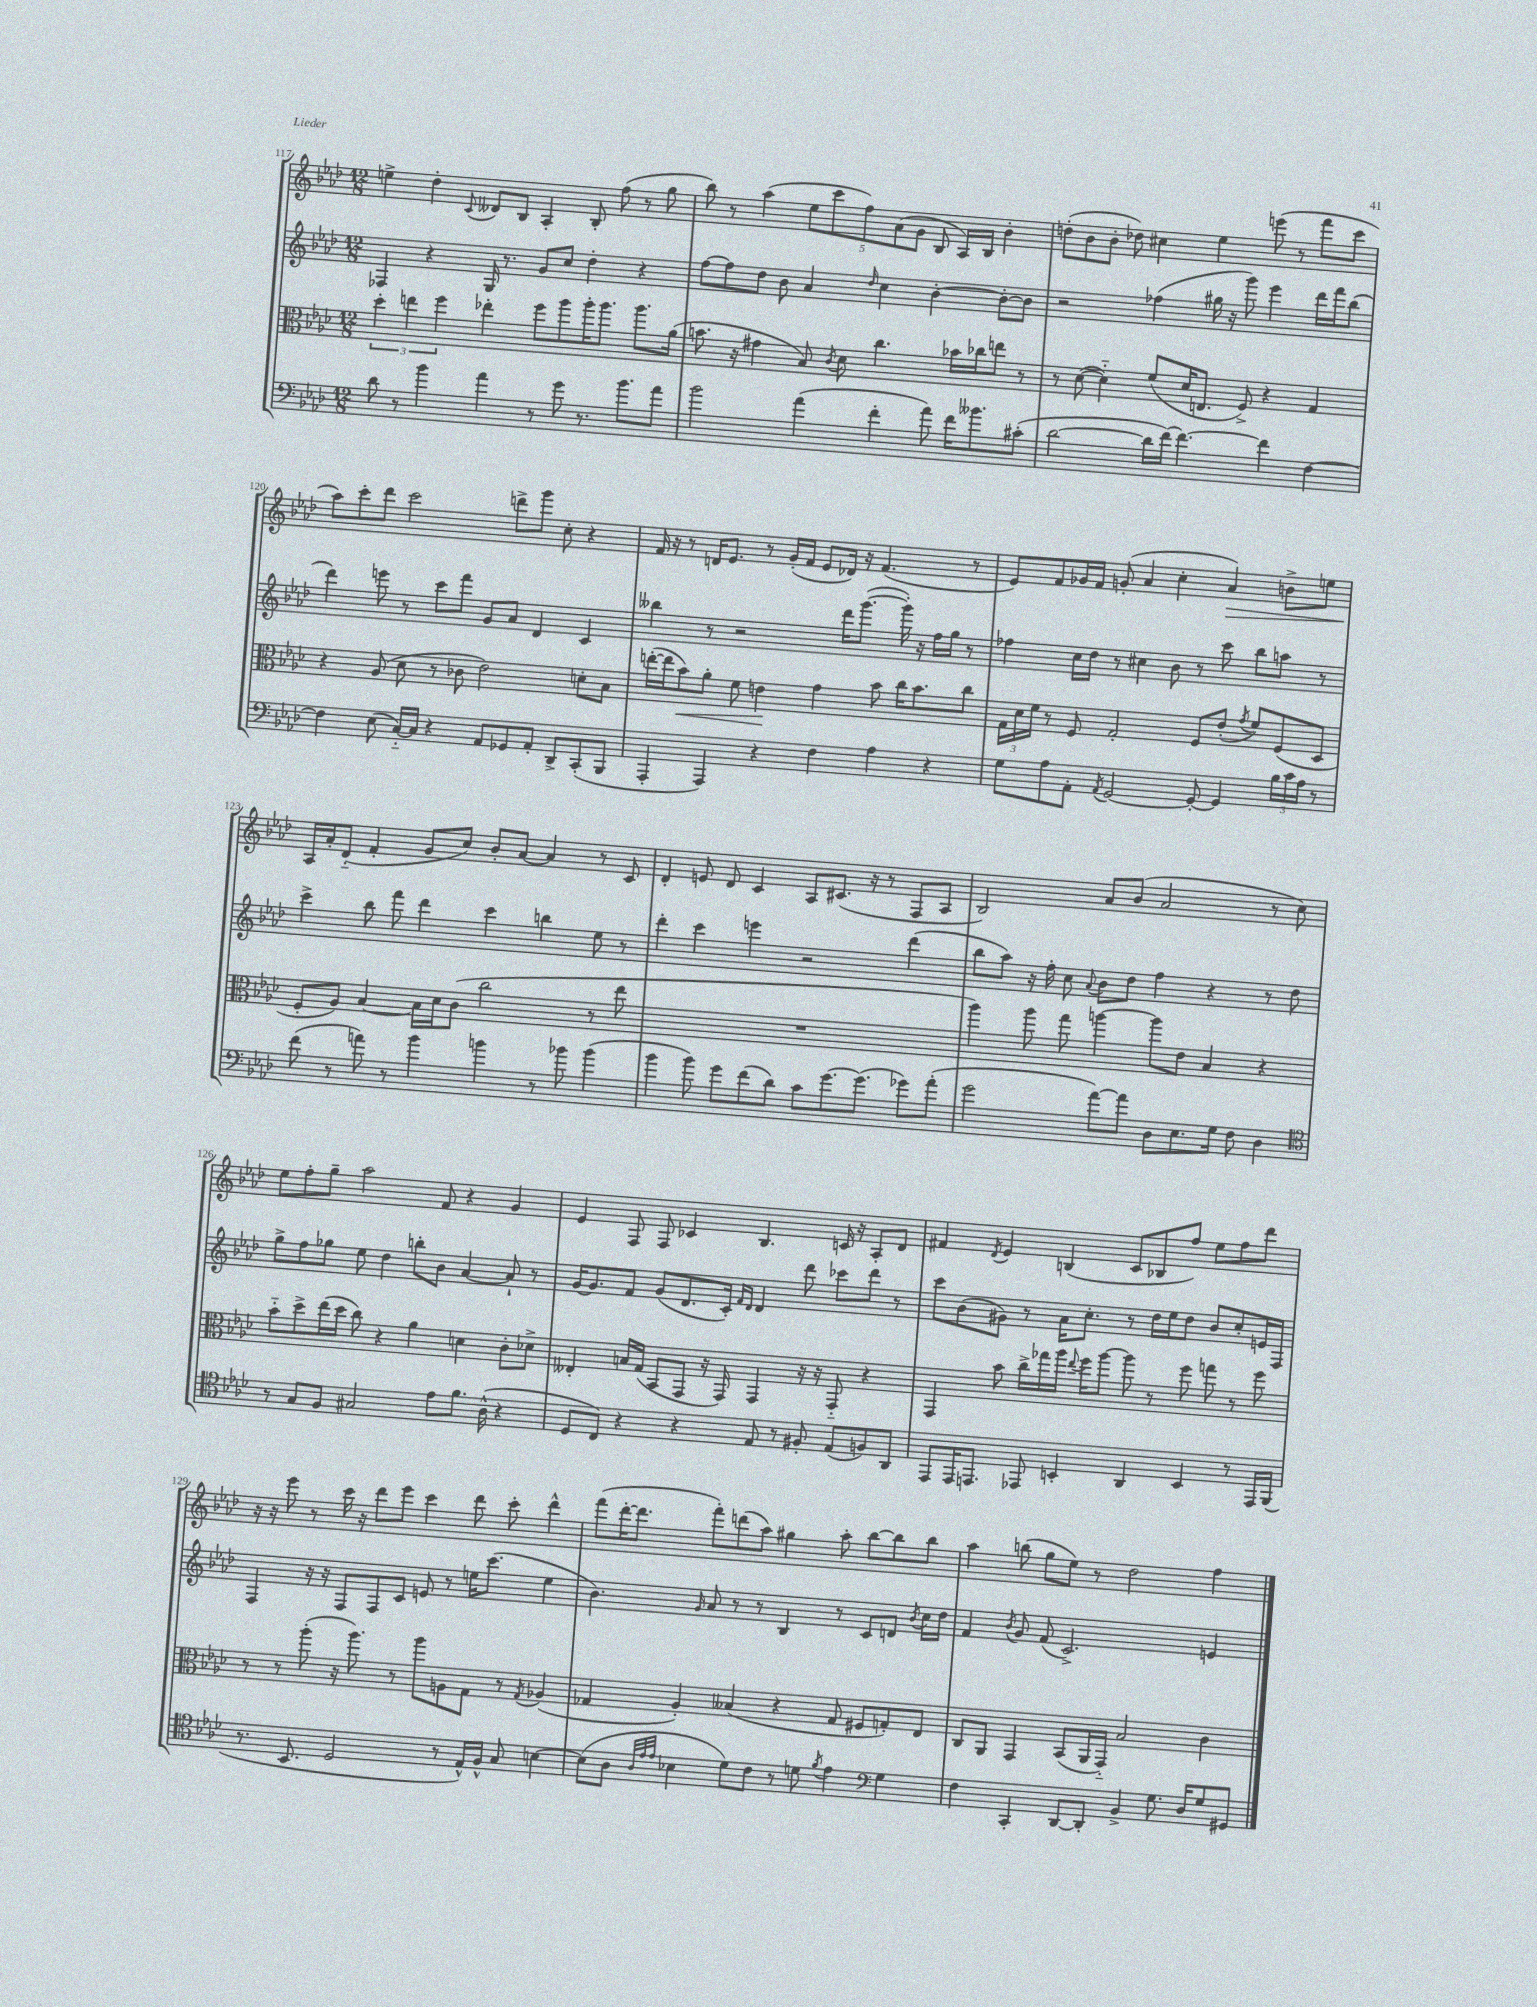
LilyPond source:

<<
\new StaffGroup <<
\new Staff = "s0" {
    \clef treble \key aes \major \numericTimeSignature \time 12/8
    \autoBeamOff e''4-> des''4-. \appoggiatura { c'8 } deses'8[ bes8] aes4-. bes8-. f''8( r8 g''8 |
    bes''8) r8 aes''4( \tuplet 5/4 { ees''8[ c'''8 f''8) aes'8( g'8] } bes8 aes16[) bes16] bes'4-. |
    d''8[-.( bes'8 bes'8]-. des''8) cis''4 ees''4 e'''8( r8 f'''8[ c'''8] |
    aes''8[) c'''8-. des'''8] c'''2 d'''8[-> g'''8] c''8-. r4 |
    f'16 r16 r8 d'16[ ees'8.] r8 g'16[-.( f'16] ees'8[ des'16]) r16 f'4.( r8 |
    ees'8[) f'8 ges'16 f'16] g'8-.( aes'4 c''4-. aes'4\>) b'8[-> e''8] |
    aes16[\! aes'16-. des'8]-_( f'4-. g'8[ c''8]) bes'8[-. aes'8]~ aes'4 r8 c'8 |
    des'4-. e'8 des'8 c'4 aes8[ cis'8.]( r16 r8 f8[ aes8] |
    bes2) aes'8[ bes'8]( aes'2 r8 c''8) |
    ees''8[ f''8-. g''8]-- aes''2 f'8 r4 g'4 |
    ees'4 f8 f8 ces'4 bes4. c'16 r16 aes8[-. des'8] |
    fis'4 \acciaccatura { des'8 } ees'4 b4( c'8[ bes8 f''8]) ees''8[ f''8 des'''8] |
    r16 r16 ees'''8 r8 c'''16 r16 des'''8[ ees'''8] c'''4 des'''8 c'''8-. des'''4-^ |
    f'''8[( des'''16~-. des'''8.] f'''8[-.) d'''8( aes''8]) gis''4 aes''8-. bes''8[~ bes''8 bes''8] |
    aes''4 b''8( g''8[ ees''8]) r8 des''2 f''4 \bar "|." |
}
\new Staff = "s1" {
    \clef treble \key aes \major \numericTimeSignature \time 12/8
    \autoBeamOff fes4 r4 g16 r8. g'8[ c''8] des''4-. r4 |
    f''8[~ f''8 des''8] bes'8 aes'4 \grace { des''16 } c''4 bes'4~-. bes'8[~-. bes'8] |
    r2 fes''4( gis''16 r16 g'''8) ees'''4 des'''16[ f'''16 bes''8]( |
    des'''4) e'''8 r8 c'''8[ f'''8] g'8[ aes'8] des'4 c'4 |
    beses''4 r8 r2 des'''16[ g'''8.]~( g'''16-.) r16 f''16[ g''16] r8 |
    fes''4 c''16[ des''16] r8 cis''4 bes'8 r8 c'''8 bes''8[ a''8] r8 |
    c'''4-> bes''8 f'''8 des'''4 c'''4 b''4 ees''8 r8 |
    des'''4-. c'''4 e'''4 r2 des'''4( |
    bes''8[ aes''8]) r16 f''16-. c''8 \appoggiatura { aes'8 } bes'8[ des''8] f''4 r4 r8 des''8 |
    g''8[-> f''8 ges''8] ees''8 des''4 b''8[-. bes'8] aes'4~ aes'8-! r8 |
    g'16[~ g'8. f'8] g'8[( des'8. c'16]-.) \grace { f'16[ des'16] } des'4 des'''8 ces'''8[ des'''8] r8 |
    c'''8[ bes'8( gis'8]) r8 aes'16[ c''8.]-. r8 des''16[ ees''16 des''8] bes'8[ c''8-. e'16 f16] |
    f4 r16 r16 f8[ f8 c'8] e'8 r8 e''16[ c'''8.]( e''4 |
    bes'4.) \grace { g'16 } aes'8 r8 r8 bes4 r8 c'8[ d'8] \acciaccatura { bes'8 } c''16[ des''16] |
    f'4 \acciaccatura { bes'8 } g'8 f'8( c'2.->) e'4 \bar "|." |
}
\new Staff = "s2" {
    \clef alto \key aes \major \numericTimeSignature \time 12/8
    \autoBeamOff \tuplet 3/2 { des''4-. e''4 f''4 } ees''4-. f''8[ aes''8 aes''16-. aes''8.] aes''8.[ aes'16]( |
    b'8. r16 gis'4 bes8) \acciaccatura { c'8 } des'8 c''4. bes'16[ ces''16 e''8] r8 |
    r8 des'8~( des'4-_) f'8[( des'16 e8.] f8->) r4 g4 |
    r4 aes8( des'8 r8 ces'8 ees'2) d'8[-. bes8] |
    e''16[~-.( e''16 bes'8\<) aes'8]-. f'8 e'4\! g'4 bes'8 c''16[ bes'8. c''8] |
    \tuplet 3/2 { g16[ des'16 f'16] } r8 f8 g2-. f8[ ees'8]-.( \acciaccatura { g'8 } f'8[) f8( des8] |
    f8[-. aes8]) bes4~ bes16[ des'16 c'8]( c''2 r8 ees''8 |
    R1. |
    aes''4) aes''8 g''8 a''4~ a''8[ ees'8] bes4 r4 |
    bes'8[-_ des''8-> ees''16( des''16] c''8) r4 aes'4 d'4 c'8[-. des'8]-> |
    eeses4-. b16[ g16]( bes,8[ g,8] r16 g,16) g,4 r16 r16 g,8-_ r4 |
    g,4 bes'8 c''16[-> ges''16 aes''16] \appoggiatura { ees''8 } f''16[ aes''8]~ aes''8 r8 f''8 g''8 r8 f''8 |
    r8 r8 aes''8-.( r16 aes''8.) r8 aes''8[ a8 g8] r8 \acciaccatura { g8 } aes4( |
    ges4 aes4-.) beses4( r4 ges8 fis8[ g8-.) ees8] |
    c8[ aes,8] g,4 bes,8[( aes,16 g,16]-_) bes2 c'4 \bar "|." |
}
\new Staff = "s3" {
    \clef bass \key aes \major \numericTimeSignature \time 12/8
    \autoBeamOff des'8 r8 bes'4 aes'4 r8 g'8 r8. bes'8.[ aes'8] |
    bes'2 aes'4( f'4-. aes'8) f'16[ beses'8. cis'8]-.( |
    des'2~ des'16[ f'16]~) f'4.~ f'4 f4~ |
    f4 ees8( c16[~-_) c16] r4 aes,8[ ges,8 aes,8]-. des,8[-> c,8-.( bes,,8] |
    aes,,4-. aes,,4) r4 f4 aes4 r4 |
    g8[ aes8 aes,8]-. \acciaccatura { aes,8 } g,2~ g,8~-. g,4 \tuplet 3/2 { bes16[ c'16 aes16] } r8 |
    f'8( r8 a'8) r8 bes'4 b'4 r8 bes'8 bes'4( |
    bes'4 bes'8) g'8[ f'8( des'8]) c'8[ g'8.~ g'8.]( ges'8[) aes'8]-.( |
    g'2 aes'8[~) aes'8] des8[ ees8. g16] f8 des4 |
    \clef tenor r8 g8[ f8] gis2 ees'8[ f'8.] aes16-^( r4 |
    des8[ c8]) r4 r4 ees8 r8 fis8-. ees8[( f8) aes,8] |
    ees,8[ ees,16 e,8.] ees,8 b,4-. aes,4 b,4 r8 ees,16[ f,16]( |
    r8. bes,8. des2 r8 ees16[-^) f16]-^ g8 b4~ |
    b8[( aes8] \grace { aes32[ ees'32 ees'32] } bes4 des'8[) c'8] r8 d'8 \acciaccatura { f'8 } ees'4 \clef bass g4 |
    f4 c,4-. des,8[~ des,8]-. bes,4-> g8. des16[ g8 gis,8] \bar "|." |
}
>>
>>
\layout { \context { \Score currentBarNumber = #117 } }
